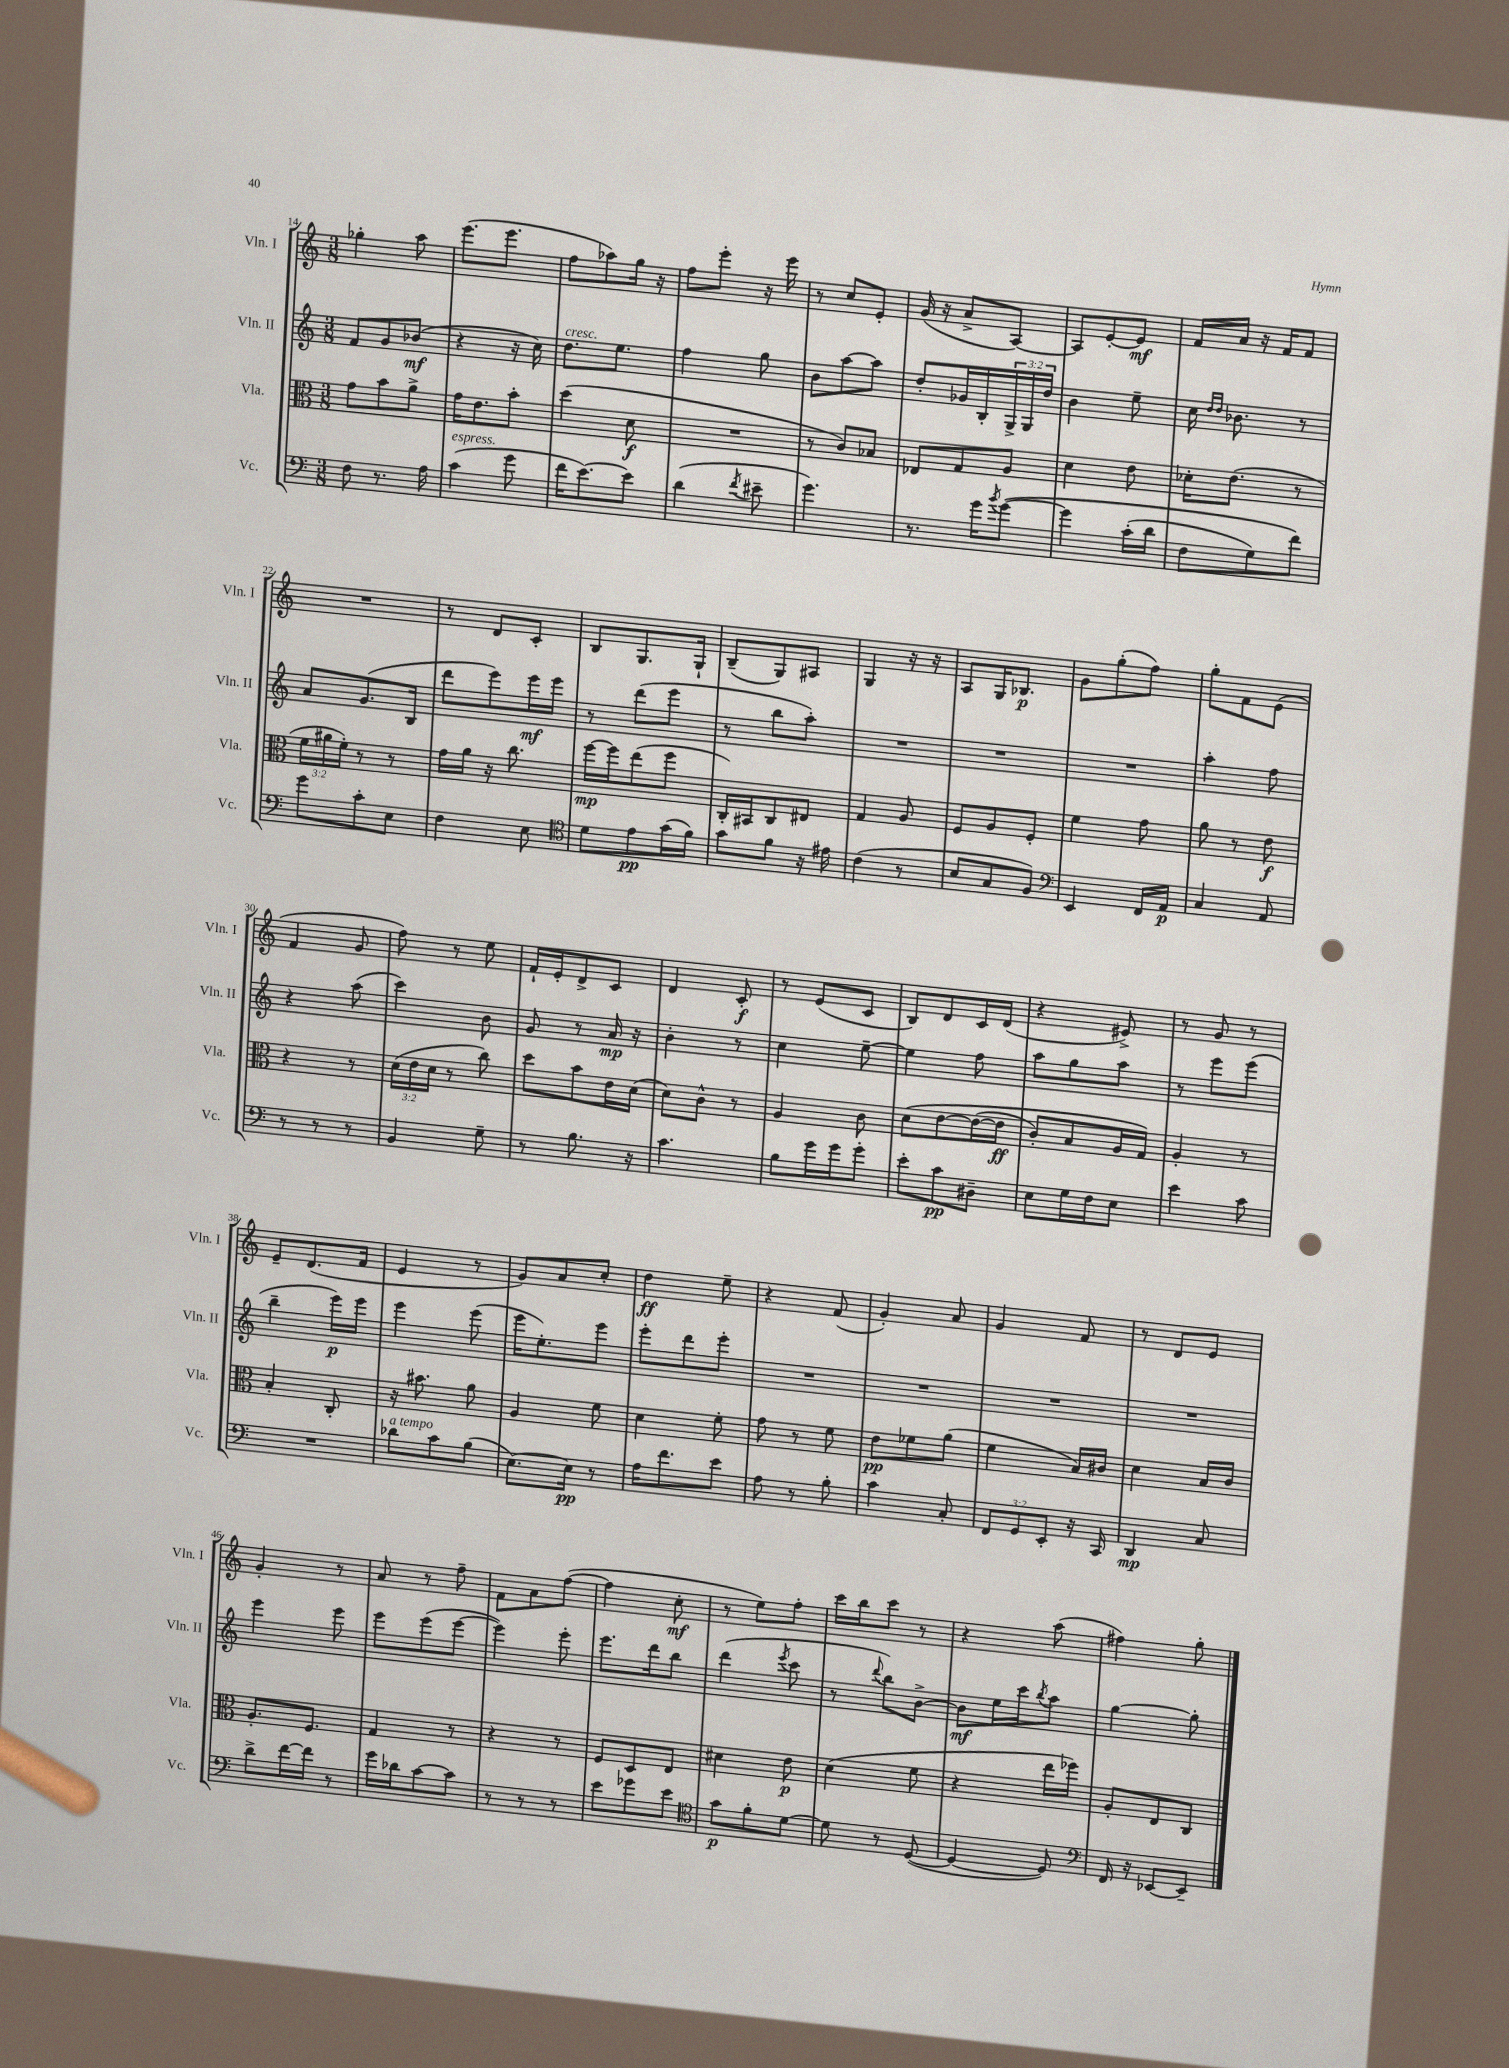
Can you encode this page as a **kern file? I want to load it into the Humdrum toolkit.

**kern	**kern	**kern	**kern
*staff4	*staff3	*staff2	*staff1
*clefF4	*clefC3	*clefG2	*clefG2
*k[]	*k[]	*k[]	*k[]
*M3/8	*M3/8	*M3/8	*M3/8
8F	8g	8f	4gg-'
8.r	8b	8g	.
.	8a^	(8b-	8aa
16A	.	.	.
=	=	=	=
(4c	16g	4r	(8.eee
.	8.e	.	.
.	.	.	8.eee
8g	8b'	16r	.
.	.	16cc)	.
=	=	=	=
16f	(4dd	8.dd	8ff
[8.e)	.	.	.
.	.	.	8aa-)
.	.	8.ee	.
8e]	8d	.	16gg
.	.	.	16r
=	=	=	=
(4d	4.r	4ff	8ff
.	.	.	8eee'
8qf	.	.	.
8e#~	.	8gg	16r
.	.	.	16eee
=	=	=	=
4.g)	8r	8b	8r
.	8c)	[8aa	8cc
.	8B-	8aa]	8e'
=	=	=	=
8.r	8E-	8dd'	(16g
.	.	.	16r
.	8G	16g-	8a^
16g	.	16B'	.
8qb	.	.	.
&([8g	8A	24G^	[8A)
.	.	24G	.
.	.	24dd	.
=	=	=	=
4g]	4d	4b	8A]
.	.	.	[8e'
(16c'	8e	8ee~	8e]
16d	.	.	.
=	=	=	=
8F	16d-'	16cc	16f
.	.	16qqdd	.
.	.	16qqdd	.
.	(8.e	8.b-	16a
8G)	.	.	16r
.	.	.	16f
8f&)	8r	8r	8f
=	=	=	=
8g	24f	8a	4.r
.	24a#	.	.
.	24f')	.	.
8c'	8r	(8.g	.
8E	8r	.	.
.	.	16B	.
=	=	=	=
4F	16g	8ddd	8r
.	16a	.	.
.	16r	8eee)	8d
.	8.cc	.	.
8E	.	16eee	8c'
.	.	16eee	.
=	=	=	=
*clefC4	*	*	*
8d	[16ff	8r	8B
.	16ff]	.	.
8e	(8ee	(8ddd	8.G
(16g	8ff	8eee	.
16f)	.	.	16G`
=	=	=	=
8g	16C')	8r	(8B~
.	16BB#	.	.
8f	8C	8bb	8G)
16r	8E#	8aa')	8A#
16e#	.	.	.
=	=	=	=
(4c	4G	4.r	4G
8r	8A	.	16r
.	.	.	16r
=	=	=	=
8B	8F	4.r	8A
8G	8A	.	16G
.	.	.	8.B-
8F)	8F'	.	.
=	=	=	=
*clefF4	*	*	*
4EE	4f	4.r	8g
.	.	.	(8gg'
16FF	8g	.	8ff)
16AA	.	.	.
=	=	=	=
4C	8a	4aa'	8gg'
.	8r	.	8f
8AA	8e	8ff	(8e
=	=	=	=
8r	4r	4r	4f
8r	.	.	.
8r	8r	(8aa	8g
=	=	=	=
4BB	(24d	4ccc)	8ff)
.	24e	.	.
.	24d	.	.
.	8r	.	8r
8G~	8cc)	8b	8ee
=	=	=	=
8r	8dd	8g	16f`
.	.	.	16e'
8.B	8b	8r	8d^
.	16e	16a	8c
16r	(16d	16r	.
=	=	=	=
4.c	8d)	4b'	4d
.	8c^^	.	.
.	8r	8r	8c'
=	=	=	=
8B	4A	4cc	8r
16g	.	.	(8e
16g	.	.	.
8g'	8c	[8ee~	8c
=	=	=	=
8e'	&(8d	4ee]	8B)
8c	[8e	.	8d
8D#~	(16e_	8ff	16c
.	16e]	.	(16d
=	=	=	=
8E	8c')	8aa	4r
16G	8B	8gg	.
16F	.	.	.
8E	16A	8aa	8e#^)
.	16G&)	.	.
=	=	=	=
4e	4A'	8r	8r
.	.	8eee	8g
8c	8r	(8eee	8r
=	=	=	=
4.r	4B'	4bb~	8e~
.	.	.	(8.d
.	8C'	16eee)	.
.	.	16eee	16f
=	=	=	=
8d-	16r	4eee	4e
.	8.b#	.	.
8c	.	.	.
(8B	8a	(8eee	8r
=	=	=	=
[8.E)	4A	16eee	8g)
.	.	8.ee')	.
.	.	.	8a
16E]	.	.	.
8r	8f	8eee	8cc'
=	=	=	=
16A	4d	8eee'	4dd
8.f	.	.	.
.	.	8ddd	.
8e	8f'	8eee'	8ee~
=	=	=	=
8A	8g	4.r	4r
8r	8r	.	.
8B'	8f	.	(8f
=	=	=	=
4c	8e	4.r	4g')
.	8f-	.	.
8C'	(8a	.	8a
=	=	=	=
12FF	4f	4.r	4g
12GG	.	.	.
12EE'	.	.	.
16r	16B)	.	8f
16CC	16c#	.	.
=	=	=	=
4DD	4d	4.r	8r
.	.	.	8d
8C	16B	.	8e
.	16c	.	.
=	=	=	=
8d^	8.A'	4eee	4g'
[16f	.	.	.
16f]	8.F	.	.
8r	.	8eee	8r
=	=	=	=
16g	4G	8eee	8a
16d-	.	.	.
[8c	.	(8eee	8r
8c]	8r	[8eee	8ff~
=	=	=	=
8r	4r	4eee])	8f
8r	.	.	8a
8r	8r	8eee'	([8ff
=	=	=	=
8e	8F	8.eee	4ff]
8g-	8D	.	.
.	.	16ddd	.
8e	8E	8bb	8cc'
=	=	=	=
*clefC4	*	*	*
8g	4d#	(4ddd	8r
8f'	.	.	8ee)
.	.	8qeee	.
[8d	8e	8ccc	8ff'
=	=	=	=
8d]	(4d	8r	16ccc
.	.	.	16bb
.	.	8qqddd	.
8r	.	8bb)	8ccc
([8D	8f	[8b^	8r
=	=	=	=
4D_	4r	8b]	4r
.	.	16ee	.
.	.	16ccc	.
.	.	8qbb	.
8D])	16ee	8aa	(8aa
.	16ff-)	.	.
=	=	=	=
*clefF4	*	*	*
16FF	8A'	[4gg	4ff#)
16r	.	.	.
[8EE-	8E	.	.
8EE-~]	8C	8gg']	8gg'
==	==	==	==
*-	*-	*-	*-
